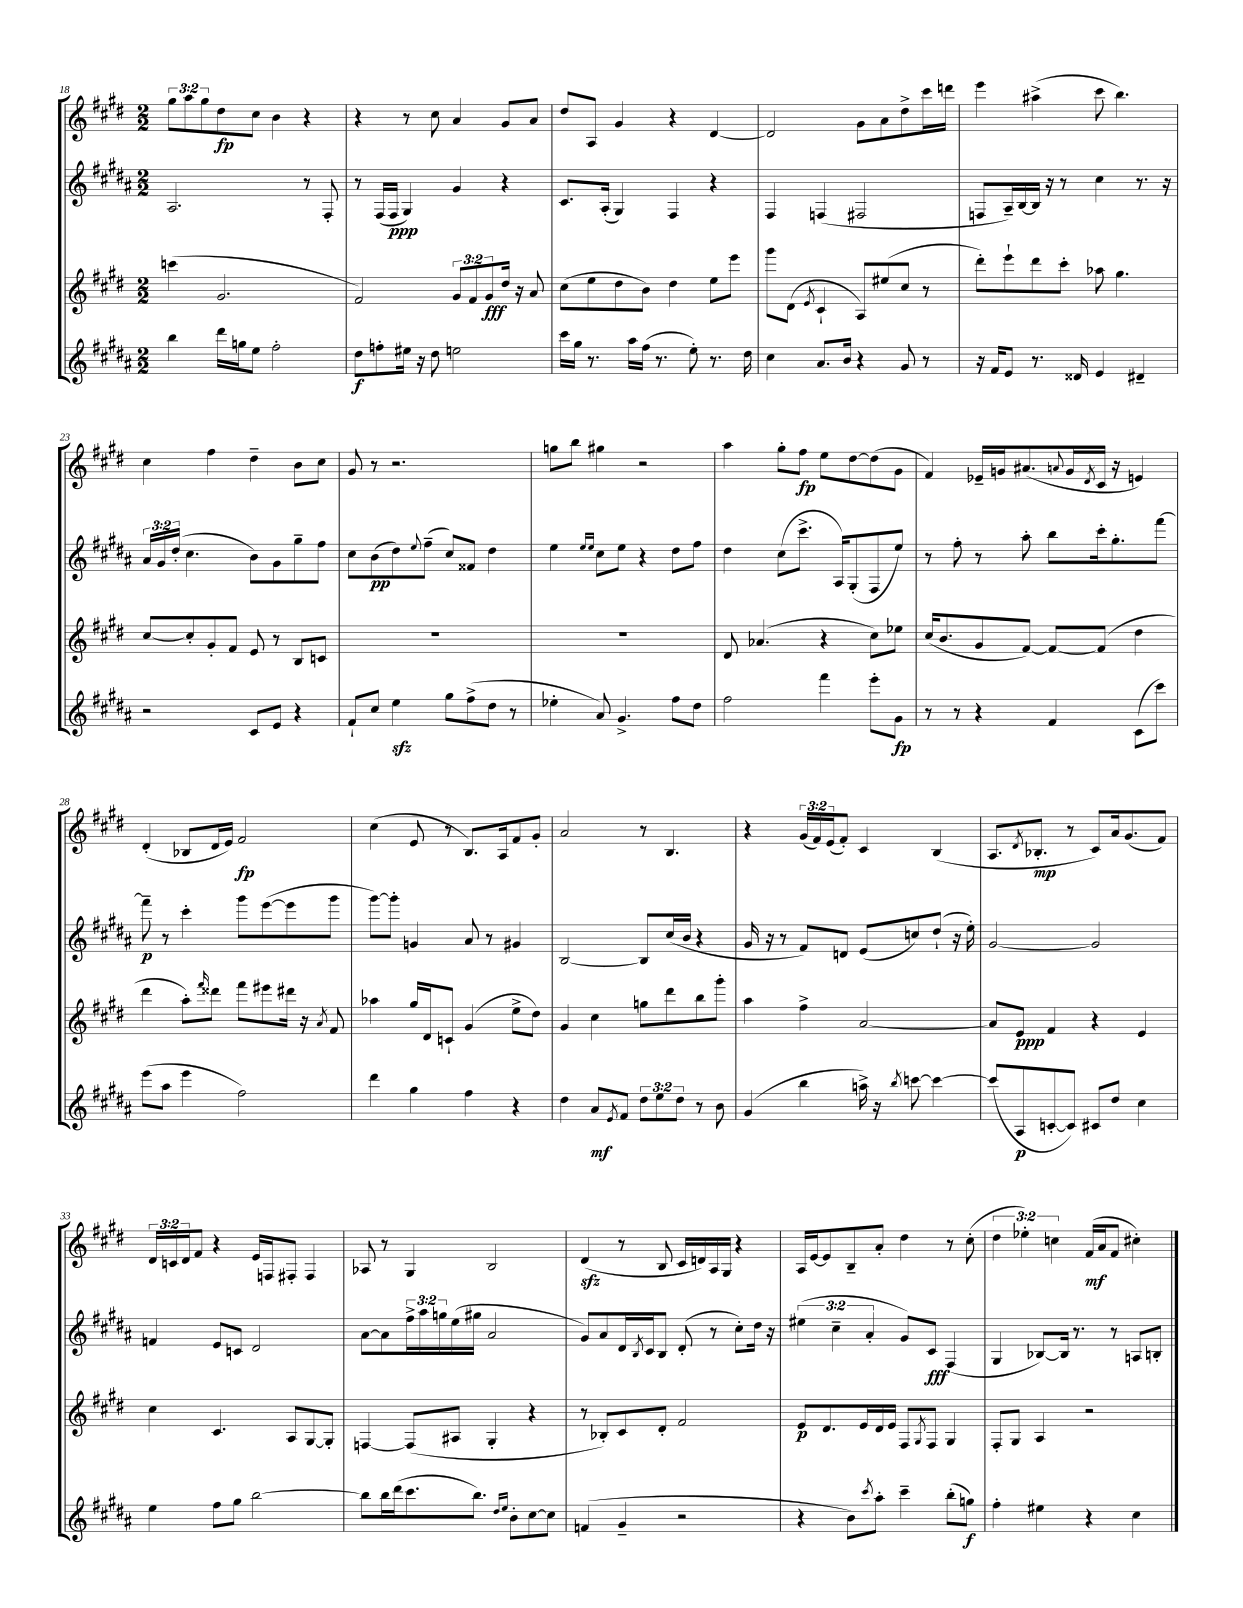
<<
\new StaffGroup <<
\new Staff = "s0" {
    \clef treble \key e \major \numericTimeSignature \time 2/2 \override Staff.TupletNumber.text = #tuplet-number::calc-fraction-text
    \tuplet 3/2 { gis''8 a''8 gis''8 } dis''8\fp cis''8 b'4 r4 |
    r4 r8 cis''8 a'4 gis'8 a'8 |
    dis''8 a8 gis'4 r4 dis'4~ |
    dis'2 gis'8 a'8 dis''8-> cis'''16 d'''16 |
    e'''4 ais''4->( cis'''8 b''4.) |
    cis''4 fis''4 dis''4-- b'8 cis''8 |
    gis'8 r8 r2. |
    g''8 b''8 gis''4 r2 |
    a''4 gis''8-. fis''8\fp e''8 dis''8~ dis''8( gis'8 |
    fis'4) ees'16-- g'16 ais'8.( \appoggiatura { a'8 } g'16 \acciaccatura { dis'8 } cis'16 r16 e'4) |
    dis'4-.( bes8 dis'16 e'16) fis'2\fp |
    cis''4( e'8 r8 b8.) a16 fis'8 gis'8-. |
    a'2 r8 b4. |
    r4 \tuplet 3/2 { gis'16( fis'16) e'16( } fis'8-.) cis'4 b4( |
    a8. \acciaccatura { dis'8 } bes8.-.\mp r8 cis'8) a'16 gis'8.( fis'8) |
    \tuplet 3/2 { dis'16 c'16 dis'16 } fis'8 r4 e'16 f16 fis8-. fis4 |
    aes8 r8 gis4 b2 |
    dis'4\sfz( r8 b8 cis'16 d'16) a16 gis16 r4 |
    a16 e'16~ e'8 b8-- a'8-. dis''4 r8 cis''8-.( |
    \tuplet 3/2 { dis''4 ees''4-.) c''4 } fis'16\mf( a'16 fis'8 cis''4-.) \bar "|." |
}
\new Staff = "s1" {
    \clef treble \key b \major \numericTimeSignature \time 2/2 \override Staff.TupletNumber.text = #tuplet-number::calc-fraction-text
    ais2. r8 fis8-. |
    r8 fis16( fis16\ppp gis4) gis'4 r4 |
    cis'8. ais16-.( gis4) fis4 r4 |
    fis4 f4( fis2 |
    f8 ais16--) b16~ b16 r16 r8 cis''4 r8. r16 |
    \tuplet 3/2 { ais'16 gis'16 dis''16-.( } cis''4. b'8) gis'8 gis''8-- fis''8 |
    cis''8 b'8\pp( dis''8) \appoggiatura { e''8 } fis''8--( cis''8) fisis'8 dis''4 |
    e''4 \grace { e''16 e''16 } cis''8 e''8 r4 dis''8 fis''8 |
    dis''4 cis''8( cis'''8.-> ais16) gis8-.( fis8 e''8) |
    r8 fis''8-. r8 ais''8-. b''8 cis'''16-. gis''8.-. fis'''8~ |
    fis'''8--\p r8 cis'''4-. gis'''8 e'''8~( e'''8 gis'''8 |
    gis'''8~) gis'''8-. g'4 ais'8 r8 gis'4 |
    b2~ b8 cis''16( b'16 r4 |
    gis'16 r16 r8 fis'8) d'8 e'8( c''8) dis''8-!( r16 e''16-.) |
    gis'2~ gis'2 |
    f'4 e'8 c'8 dis'2 |
    ais'8~ ais'8 \tuplet 3/2 { fis''16-> ais''16 g''16 } e''16( gis''16 ais'2 |
    gis'8) ais'8 dis'16 \acciaccatura { b8 } cis'16 b8 dis'8-.( r8 cis''8-.) dis''16 r16 |
    \tuplet 3/2 { eis''4( cis''4-- ais'4-. } gis'8) cis'8\fff fis4( |
    gis4 bes8~) bes16 r8. r8 a8 b8-. \bar "|." |
}
\new Staff = "s2" {
    \clef treble \key e \major \numericTimeSignature \time 2/2 \override Staff.TupletNumber.text = #tuplet-number::calc-fraction-text
    c'''4( gis'2. |
    fis'2) \tuplet 3/2 { gis'8 fis'8 gis'8\fff } dis''16 r16 a'8 |
    cis''8( e''8 dis''8 b'8) dis''4 e''8 e'''8 |
    gis'''8 dis'8( \acciaccatura { e'8 } cis'4-! a8) eis''8( cis''8 r8 |
    dis'''8-.) e'''8-! dis'''8 cis'''8-. aes''8 gis''4. |
    cis''8~ cis''8-. gis'8-. fis'8 e'8 r8 b8 c'8 |
    R1 |
    R1 |
    dis'8 aes'4.( r4 cis''8) ees''8 |
    cis''16( b'8. gis'8 fis'8~) fis'8~ fis'8( dis''4 |
    dis'''4 a''8-.) \grace { fis'''16 } disis'''8 fis'''8 eis'''8 dis'''16 r16 \acciaccatura { a'8 } fis'8 |
    aes''4 gis''16 dis'16 c'8-! gis'4( e''8-> dis''8) |
    gis'4 cis''4 g''8 dis'''8 b''8 gis'''8-. |
    a''4 fis''4-> a'2~ |
    a'8 e'8\ppp fis'4 r4 e'4 |
    cis''4 cis'4. a8 gis8~ gis8-. |
    f4~ f8( ais8 gis4-. r4 |
    r8 bes8-.) cis'8 dis'8-. fis'2 |
    e'8\p dis'8. e'16 dis'16 e'16 fis8 \acciaccatura { gis8 } fis8 gis4 |
    fis8-. gis8 a4 r2 \bar "|." |
}
\new Staff = "s3" {
    \clef treble \key b \major \numericTimeSignature \time 2/2 \override Staff.TupletNumber.text = #tuplet-number::calc-fraction-text
    b''4 dis'''16 g''16 e''8 fis''2-. |
    dis''8\f f''8-. eis''16 r16 dis''8 e''2 |
    cis'''16 gis''16 r8. ais''16 fis''16( r8. e''8-.) r8. dis''16 |
    cis''4 ais'8. b'16 r4 gis'8 r8 |
    r16 fis'16 e'8 r8. disis'16 e'4 dis'4-- |
    r2 cis'8 e'8 r4 |
    fis'8-! cis''8 e''4\sfz gis''8 fis''8->( dis''8 r8 |
    ees''4-. ais'8) gis'4.-> fis''8 dis''8 |
    fis''2 fis'''4 e'''8-. gis'8\fp |
    r8 r8 r4 fis'4 cis'8( cis'''8) |
    e'''8( ais''8 e'''4 fis''2) |
    dis'''4 gis''4 fis''4 r4 |
    dis''4 ais'8\mf \acciaccatura { e'8 } fis'8 \tuplet 3/2 { dis''8 e''8 dis''8 } r8 b'8 |
    gis'4( b''4 a''16->) r16 \acciaccatura { b''8 } c'''8~ c'''4~ |
    c'''8( ais8\p c'8~-. c'8) cis'8 dis''8 cis''4 |
    e''4 fis''8 gis''8 b''2~ |
    b''8 b''16 dis'''16( cis'''8. b''8.) \grace { dis''16 e''16 } b'8-. cis''8~ cis''8 |
    f'4( gis'4-- r2 |
    r4 b'8) \acciaccatura { cis'''8 } ais''8-. cis'''4-- b''8-.( g''8\f) |
    fis''4-. eis''4 r4 cis''4 \bar "|." |
}
>>
>>
\layout { \context { \Score currentBarNumber = #18 } }
